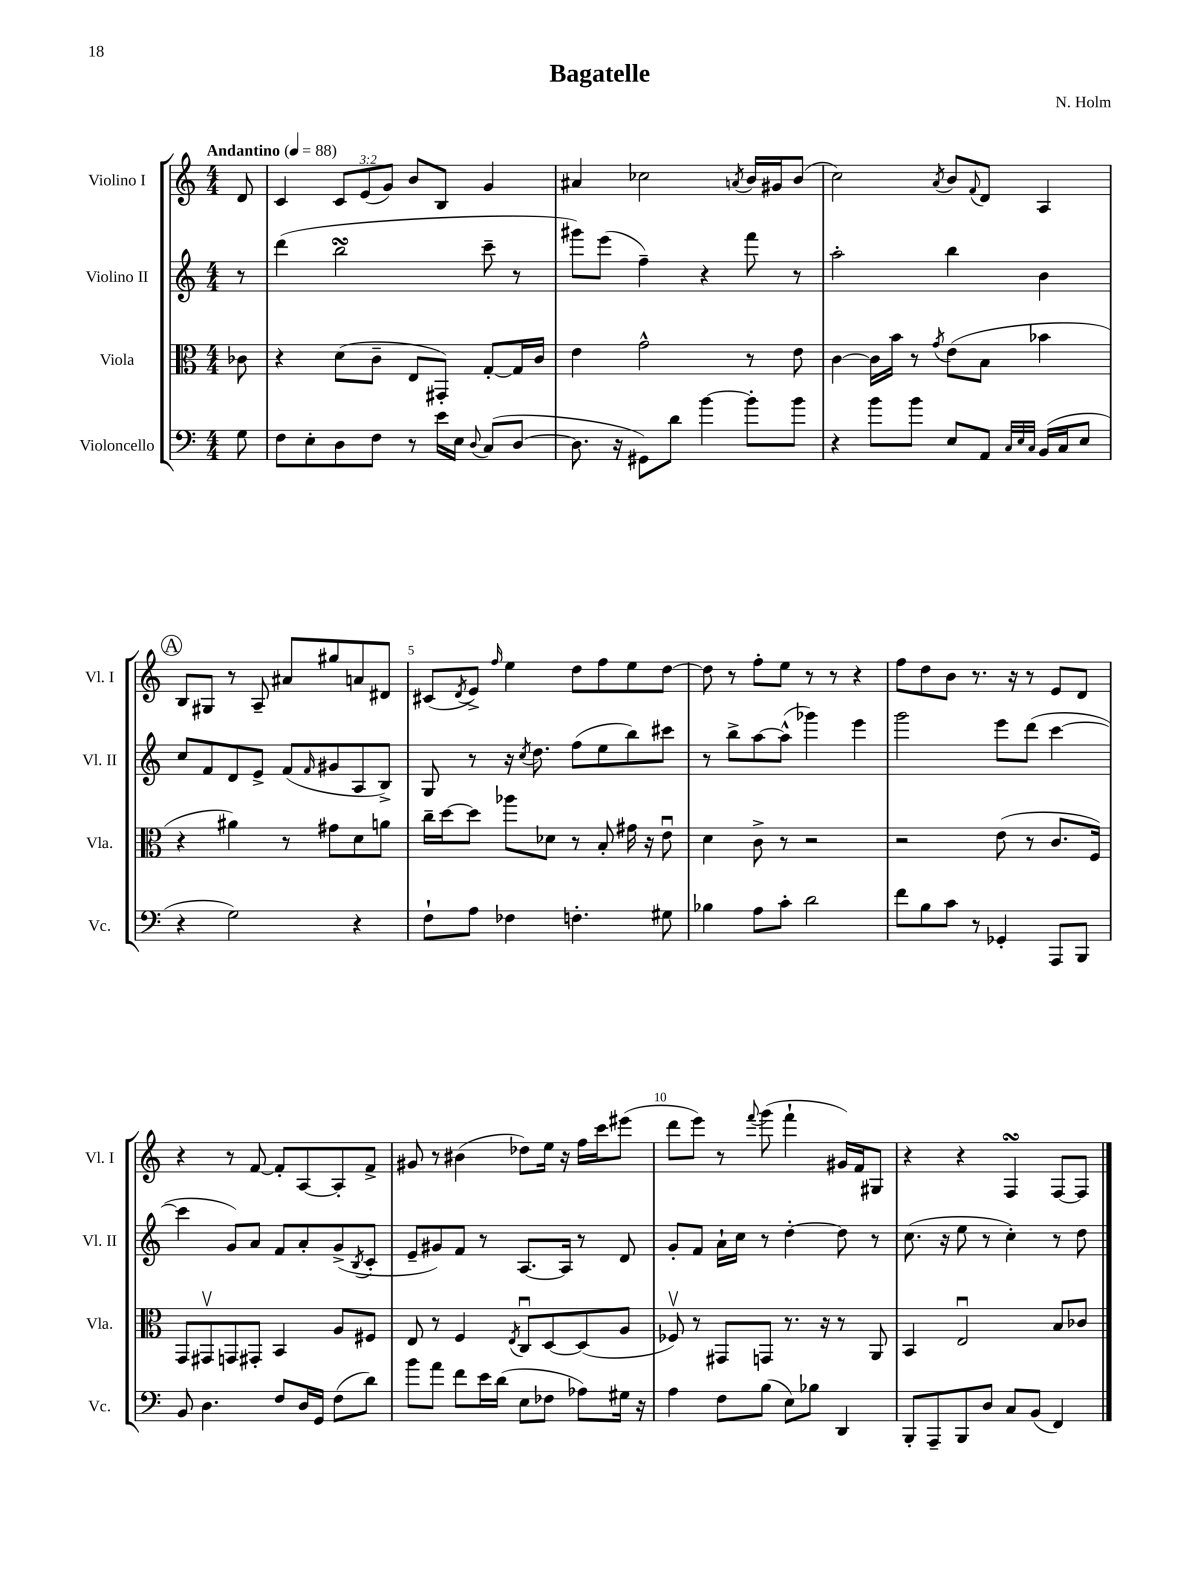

**kern	**kern	**kern	**kern
*part4	*part3	*part2	*part1
*staff4	*staff3	*staff2	*staff1
*I"Violoncello	*I"Viola	*I"Violino II	*I"Violino I
*I'Vc.	*I'Vla.	*I'Vl. II	*I'Vl. I
*clefF4	*clefC3	*clefG2	*clefG2
*k[]	*k[]	*k[]	*k[]
*M4/4	*M4/4	*M4/4	*M4/4
*MM88	*MM88	*MM88	*MM88
=	=	=	=
!	!	!	!LO:TX:a:B:t=Andantino
8G\	8c-X\	8r	8d/
=1	=1	=1	=1
8F\L	4r	(4ddd\	4c/
8E'\	.	.	.
8D\	(8d\L	2bbsSsS\	12c/L
.	.	.	(12e/
8F\J	8c~\J	.	.
.	.	.	12g/J)
8r	8E/L	.	8b/L
16e\LL	8GG#X'/J)	.	8B/J
16E\JJ	.	.	.
8qqD/	.	.	.
(8C/L	[8G'/L	8ccc~\	4g/
[8D/J	16G/L]	8r	.
.	16c/JJ	.	.
=2	=2	=2	=2
8.D\]	4e\	8ggg#X\L)	4a#X/
.	.	(8eee\J	.
16r	.	.	.
8GG#X\L)	2g^^\	4ff~\)	2cc-X\
8d\J	.	.	.
[4b\	.	4r	.
.	.	.	8qan/
8b'\L]	8r	8fff\	16b/LL
.	.	.	16g#X/J
8b\J	8e\	8r	(8b/J
=3	=3	=3	=3
4r	[4c\	2aa'\	2cc\)
8b\L	16c\LL]	.	.
.	16b\JJ	.	.
8b\J	8r	.	.
.	8qg/	.	8qa/
8E/L	(8e\L	4bb\	8b/L
.	.	.	8qqf/
8AA/J	8B\J	.	8d/J
32qqC/LLL	.	.	.
32qqE/	.	.	.
32qqC/JJJ	.	.	.
(16BB/LL	4b-X\	4b\	4A/
16C/J	.	.	.
8E/J	.	.	.
!!LO:LB:g=z
!!LO:REH:place=s1:t=A
=4	=4	=4	=4
4r	4r	8cc/L	8B/L
.	.	8f/	8G#X/J
2G\)	4a#X\)	8d/	8r
.	.	8e^/J	8A~/
.	8r	(8f/L	8a#X/L
.	.	16qqf/	.
.	8g#X\L	8g#X/	8gg#X/
4r	8d\	8A/	8an/
.	8an\J	8B^/J)	8d#X/J
=5	=5	=5	=5
8F`\L	16cc~\LL	8G/	(8c#X/L
.	[16dd\J	.	.
.	.	.	8qd/
8A\J	8dd\J]	8r	8e^/J)
.	.	.	16qqff/
4F-X\	8aa-X\L	16r	4ee\
.	.	8qcc/	.
.	.	8.dd\	.
.	8d-X\J	.	.
4.Fn'\	8r	(8ff\L	8dd\L
.	8B'/	8ee\	8ff\
.	16g#X\	8bb\)	8ee\
.	16r	.	.
8G#X\	8eu\	8ccc#X\J	[8dd\J
=6	=6	=6	=6
4B-X\	4d\	8r	8dd\]
.	.	8bb^\L	8r
8A\L	8c^\	[8aa\	8ff'\L
8c'\J	8r	(8aa^^\J]	8ee\J
2d\	2r	4ggg-X\)	8r
.	.	.	8r
.	.	4eee\	4r
=7	=7	=7	=7
8f\L	2r	2ggg\	8ff\L
8B\	.	.	8dd\
8c\J	.	.	8b\J
8r	.	.	8.r
4GG-X'/	(8e\	8eee\L	.
.	.	.	16r
.	8r	(8ddd\J	8r
8AAA/L	8.c/L	[4ccc\	8e/L
8BBB/J	.	.	8d/J
.	16F/Jk)	.	.
!!LO:LB:g=z
=8	=8	=8	=8
8BB/	8GG/L	4ccc\]	4r
4.D\	8GG#Xv/	.	.
.	8GGn/	8g/L)	8r
.	8GG#X'/J	8a/J	[8f/
8F/L	4BB/	8f/L	8f'/L]
16D/L	.	8a'/	[8A/
16GG/JJ	.	.	.
(8F\L	8A/L	(8g^/	8A'/]
.	.	8qB/	.
8d\J)	8F#X/J	8c'/J	8f^/J
=9	=9	=9	=9
8b\L	8E/	8e~/L	8g#X/
8a\J	8r	8g#X/)	8r
8f\L	4F/	8f/J	(4b#X\
16e\L	.	8r	.
(16d\JJ	.	.	.
.	8qE/	.	.
8E\L	8Cu/L	[8.A/L	8dd-X\L)
8F-X\J	[8D/	.	16ee\Jk
.	.	16A/Jk]	16r
8A-X\L)	(8D/]	8r	16ff\LL
.	.	.	16ccc\J
16G#X\Jk	8A/J	8d/	(8eee#X\J
16r	.	.	.
=10	=10	=10	=10
4A\	8F-Xv/)	8g'/L	8ddd\L
.	8r	8f/J	8eee\J)
8F\L	8GG#X/L	16a`\LL	8r
.	.	16cc\JJ	.
.	.	.	8qqfff/
(8B\J	8GGn/J	8r	(8ggg\
8E\L)	8.r	[4dd'\	4fff`\
8B-X\J	.	.	.
.	16r	.	.
4DD/	8r	8dd\]	16g#X/LL)
.	.	.	16f/J
.	8AA/	8r	8G#X/J
=11	=11	=11	=11
8BBB'/L	4BB/	(8.cc\	4r
8AAA~/	.	.	.
.	.	16r	.
8BBB/	2Eu/	8ee\	4r
8D/J	.	8r	.
8C/L	.	4cc'\)	4FsSSs/
(8BB/J	.	.	.
4FF/)	8B/L	8r	[8F/L
.	8c-X/J	8dd\	8F/J]
==	==	==	==
*-	*-	*-	*-
